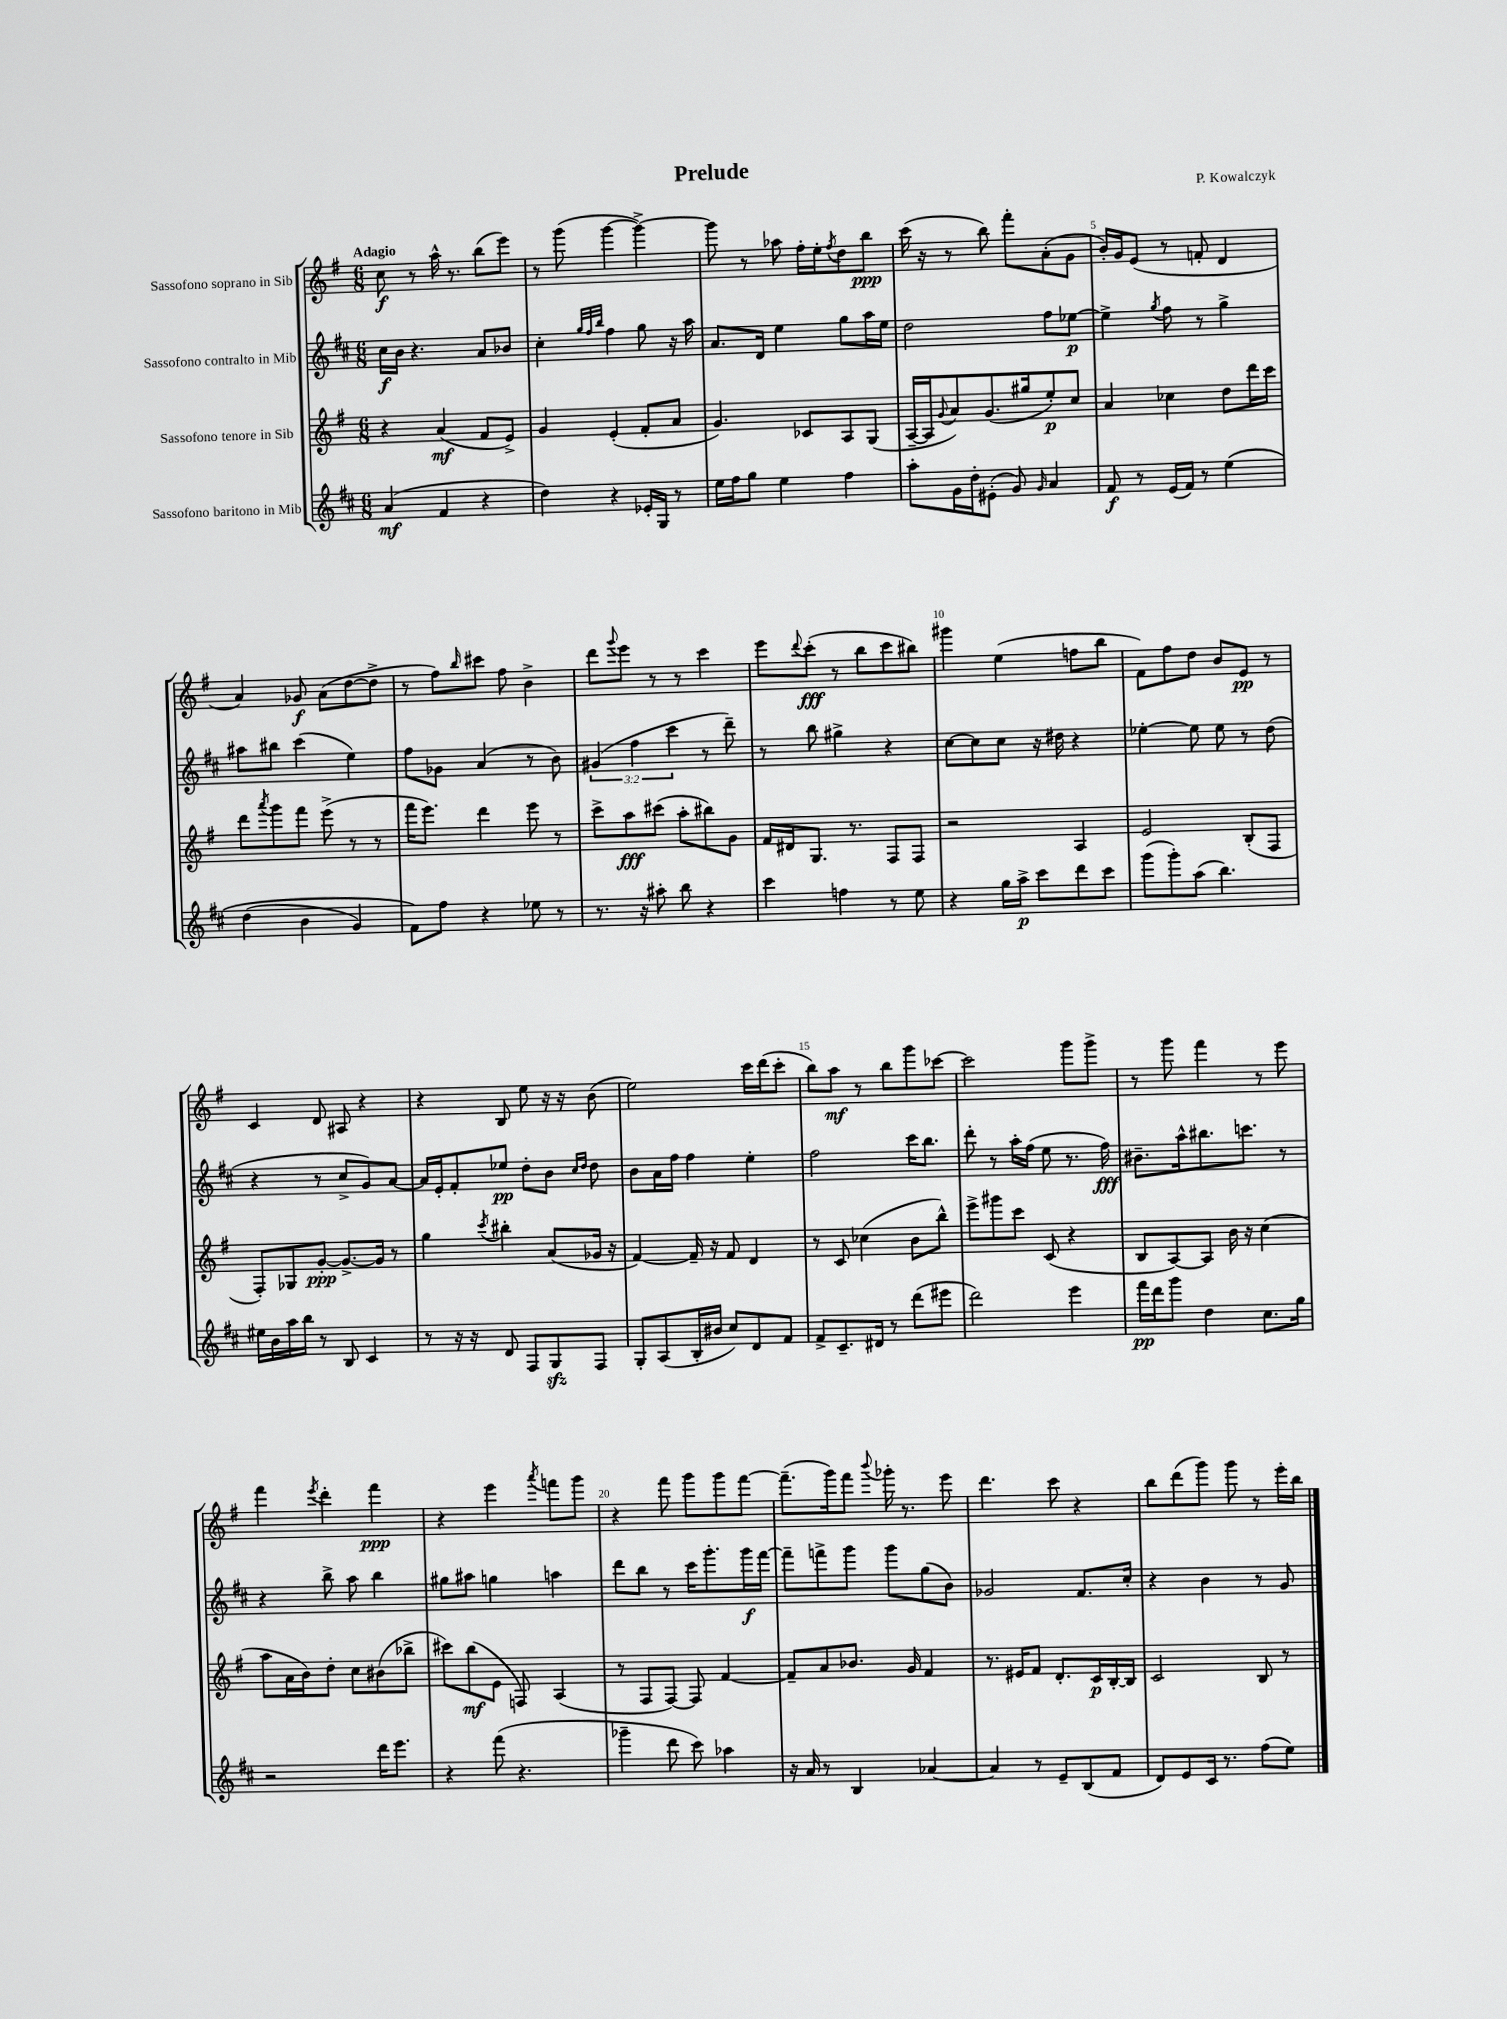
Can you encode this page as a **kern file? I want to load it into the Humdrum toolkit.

**kern	**kern	**kern	**kern
*staff4	*staff3	*staff2	*staff1
*clefG2	*clefG2	*clefG2	*clefG2
*k[f#c#]	*k[f#]	*k[f#c#]	*k[f#]
*M6/8	*M6/8	*M6/8	*M6/8
(4a	4r	16cc#	8cc
.	.	16b	.
.	.	4.r	8r
4f#	(4a	.	16aa^^
.	.	.	8.r
4r	8f#	8a	(8bb
.	8e^)	8b-	8eee)
=	=	=	=
4dd)	4g	4cc#'	8r
.	.	.	(8ggg
.	.	32qqgg	.
.	.	32qqff#	.
.	.	32qqbb	.
4r	(4e'	4ff#	[4ggg
16e-'	8f#'	8gg	4ggg^_)
16G	.	.	.
8r	8a	16r	.
.	.	16aa	.
=	=	=	=
16ee	4.g)	8.a	8ggg]
16ff#	.	.	.
8gg	.	.	8r
.	.	16d	.
4ee	.	4ee	8aa-
.	8c-	.	16ff#'
.	.	.	16ee'
.	.	.	8qff#
4ff#	8A	8gg	8dd
.	(8G	16aa	8bb
.	.	16ee	.
=	=	=	=
8aa'	[16A~	2dd	(16ccc
.	16A]	.	16r
.	8qqg	.	.
16g	8a)	.	8r
16dd'	.	.	.
(8e#'	(8.g	.	8bb)
8g)	.	.	8fff#'
.	16gg#	.	.
16qqg	.	.	.
4a	8ee')	8ff#	(8a'
.	8cc	[8ee-	8g
=	=	=	=
8f#	4a	4ee-^]	16b')
.	.	.	16g
8r	.	.	(8e
.	.	8qgg	.
(16e	4cc-	8ff#	8r
16f#)	.	.	.
8r	.	8r	8f'
&(4ee	8dd	4gg^	4d
.	16ddd	.	.
.	16ccc	.	.
=	=	=	=
(4dd	8ddd	8aa#	4a)
.	8qaaa	.	.
.	8ggg	8bb#	.
4b	8fff#	(4ccc#	8g-
.	(8eee^	.	(8a
4g)	8r	4ee)	[8dd
.	8r	.	8dd^]
=	=	=	=
8f#&)	16fff#	8ff#	8r
.	8.eee)	.	.
8ff#	.	8g-	8ff#)
.	.	.	16qqbb
4r	4ddd	(4a	8ccc#
.	.	.	8ff#
8ee-	8eee	8r	4b^
8r	8r	8b)	.
=	=	=	=
8.r	8ccc^	(6g#	8ddd
.	.	.	8qqggg
.	8aa	.	8eee
.	.	6ff#	.
16r	.	.	.
8aa#'	(8ccc#	.	8r
.	.	6ccc#	.
8bb	8aa'	.	8r
4r	8bb#)	8r	4ccc
.	8g	8ddd~)	.
=	=	=	=
4ccc#	16f#	8r	8eee
.	16d#	.	.
.	.	.	8qqddd
.	8.G	8bb	(8ccc'
4ff	.	4gg#^	8r
.	8.r	.	.
.	.	.	8bb
8r	8F#	4r	8ccc
8ee	8F#	.	8bb#)
=	=	=	=
4r	2r	[8cc#	4ggg#
.	.	8cc#]	.
16gg	.	8cc#	(4ee
16aa^	.	.	.
8ccc#	.	16r	.
.	.	16dd#	.
8ddd	4A	4r	8ff
8ccc#	.	.	8bb
=	=	=	=
(8ggg	2e	[4ee-'	8f#)
8ggg')	.	.	8ff#
(8aa	.	8ee-]	8dd
4.bb)	.	8ee-	8b
.	(8B'	8r	8e
.	8F#	(8dd	8r
=	=	=	=
16ee#	8F#')	4r	4c
16b	.	.	.
16aa	8G-	.	.
16bb	.	.	.
8r	[8g'	8r	8d
8B	8.g^_	8cc#^	8A#
4c#	.	8g)	4r
.	16g]	.	.
.	8r	[8a	.
=	=	=	=
8r	4gg	16a]	4r
.	.	16e'	.
16r	.	8f#'	.
16r	.	.	.
.	8qccc	.	.
8d	4bb#'	8ee-	8B
8F#	.	8dd'	8ee
8G	(8a	8b	16r
.	.	.	16r
.	.	16qqcc#	.
.	.	16qqdd	.
8F#	16g-	8dd	(8b
.	16r	.	.
=	=	=	=
8G'	[4f#)	8b	2ee)
(8A	.	16a	.
.	.	16ff#	.
16B'	16f#~]	4ff#	.
16b#	16r	.	.
8cc#)	8f#	.	.
8d	4d	4ee'	16ccc
.	.	.	(16ddd
8f#	.	.	8ccc'
=	=	=	=
8f#^	8r	2ff#	8bb)
8.c#~	8c	.	8aa
.	(4cc-	.	8r
16d#	.	.	.
8r	.	.	8bb
(8ddd	8b	16ccc#	8ggg
.	.	8.bb	.
8eee#	8bb^^)	.	[8ccc-
=	=	=	=
2ddd)	8eee^	8ddd'	2ccc-]
.	8ggg#	8r	.
.	8ccc	16aa'	.
.	.	(16ff#	.
.	(8c	8ee	.
4eee	4r	8.r	8ggg
.	.	.	8ggg^
.	.	16ff#)	.
=	=	=	=
16fff#	8B	8.b#~	8r
16ddd	.	.	.
8ggg	[8A)	.	8ggg
.	.	16aa^^	.
4dd	8A]	8.bb#	4fff#
.	16b	.	.
.	16r	8.ccc	.
8.cc#	(4cc	.	8r
.	.	8r	8eee
16gg	.	.	.
=	=	=	=
2r	8aa	4r	4fff#
.	16a	.	.
.	16b)	.	.
.	.	.	8qeee
.	8dd'	8bb^	4ddd'
.	8cc	8aa	.
16ddd	(8b#	4bb	4fff#
8.eee	.	.	.
.	8bb-^	.	.
=	=	=	=
4r	8ccc#)	8gg#	4r
.	(8bb	8aa#	.
(8fff#	8e	4gg	4eee
4.r	8F)	.	.
.	.	.	8qaaa
.	(4A	4aa	8fff
.	.	.	8ggg
=	=	=	=
4ggg-~	8r	8ddd	4r
.	8F#	8bb	.
8ddd	[8F#)	8r	8fff#
8ccc#)	8F#]	16ccc#	8ggg
.	.	8.ggg'	.
4aa-	[4f#	.	8ggg
.	.	16ggg	[8fff#
.	.	[16fff#	.
=	=	=	=
16r	8f#~]	8fff#~]	(8.fff#~]
16a	.	.	.
8r	8a	8fff^	.
.	.	.	16ggg)
4B	8.b-	8ggg	8fff#
.	.	.	8qqbbb
.	.	8ggg	16ggg-'
.	16g	.	8.r
[4a-	4f#	(8gg	.
.	.	8b)	8eee
=	=	=	=
4a-]	8.r	2g-	4.ddd
.	16e#	.	.
8r	8f#	.	.
8e~	8.d'	.	8ccc
(8B	.	8.f#	4r
.	16c	.	.
8f#	[16B'	.	.
.	16B]	16cc#'	.
=	=	=	=
8d)	2c	4r	8bb
8e	.	.	(8ddd
16c#	.	4b	8ggg)
8.r	.	.	.
.	.	.	8ggg
(8ff#	8B	8r	8r
8ee)	8r	8g	16eee'
.	.	.	16bb
==	==	==	==
*-	*-	*-	*-
